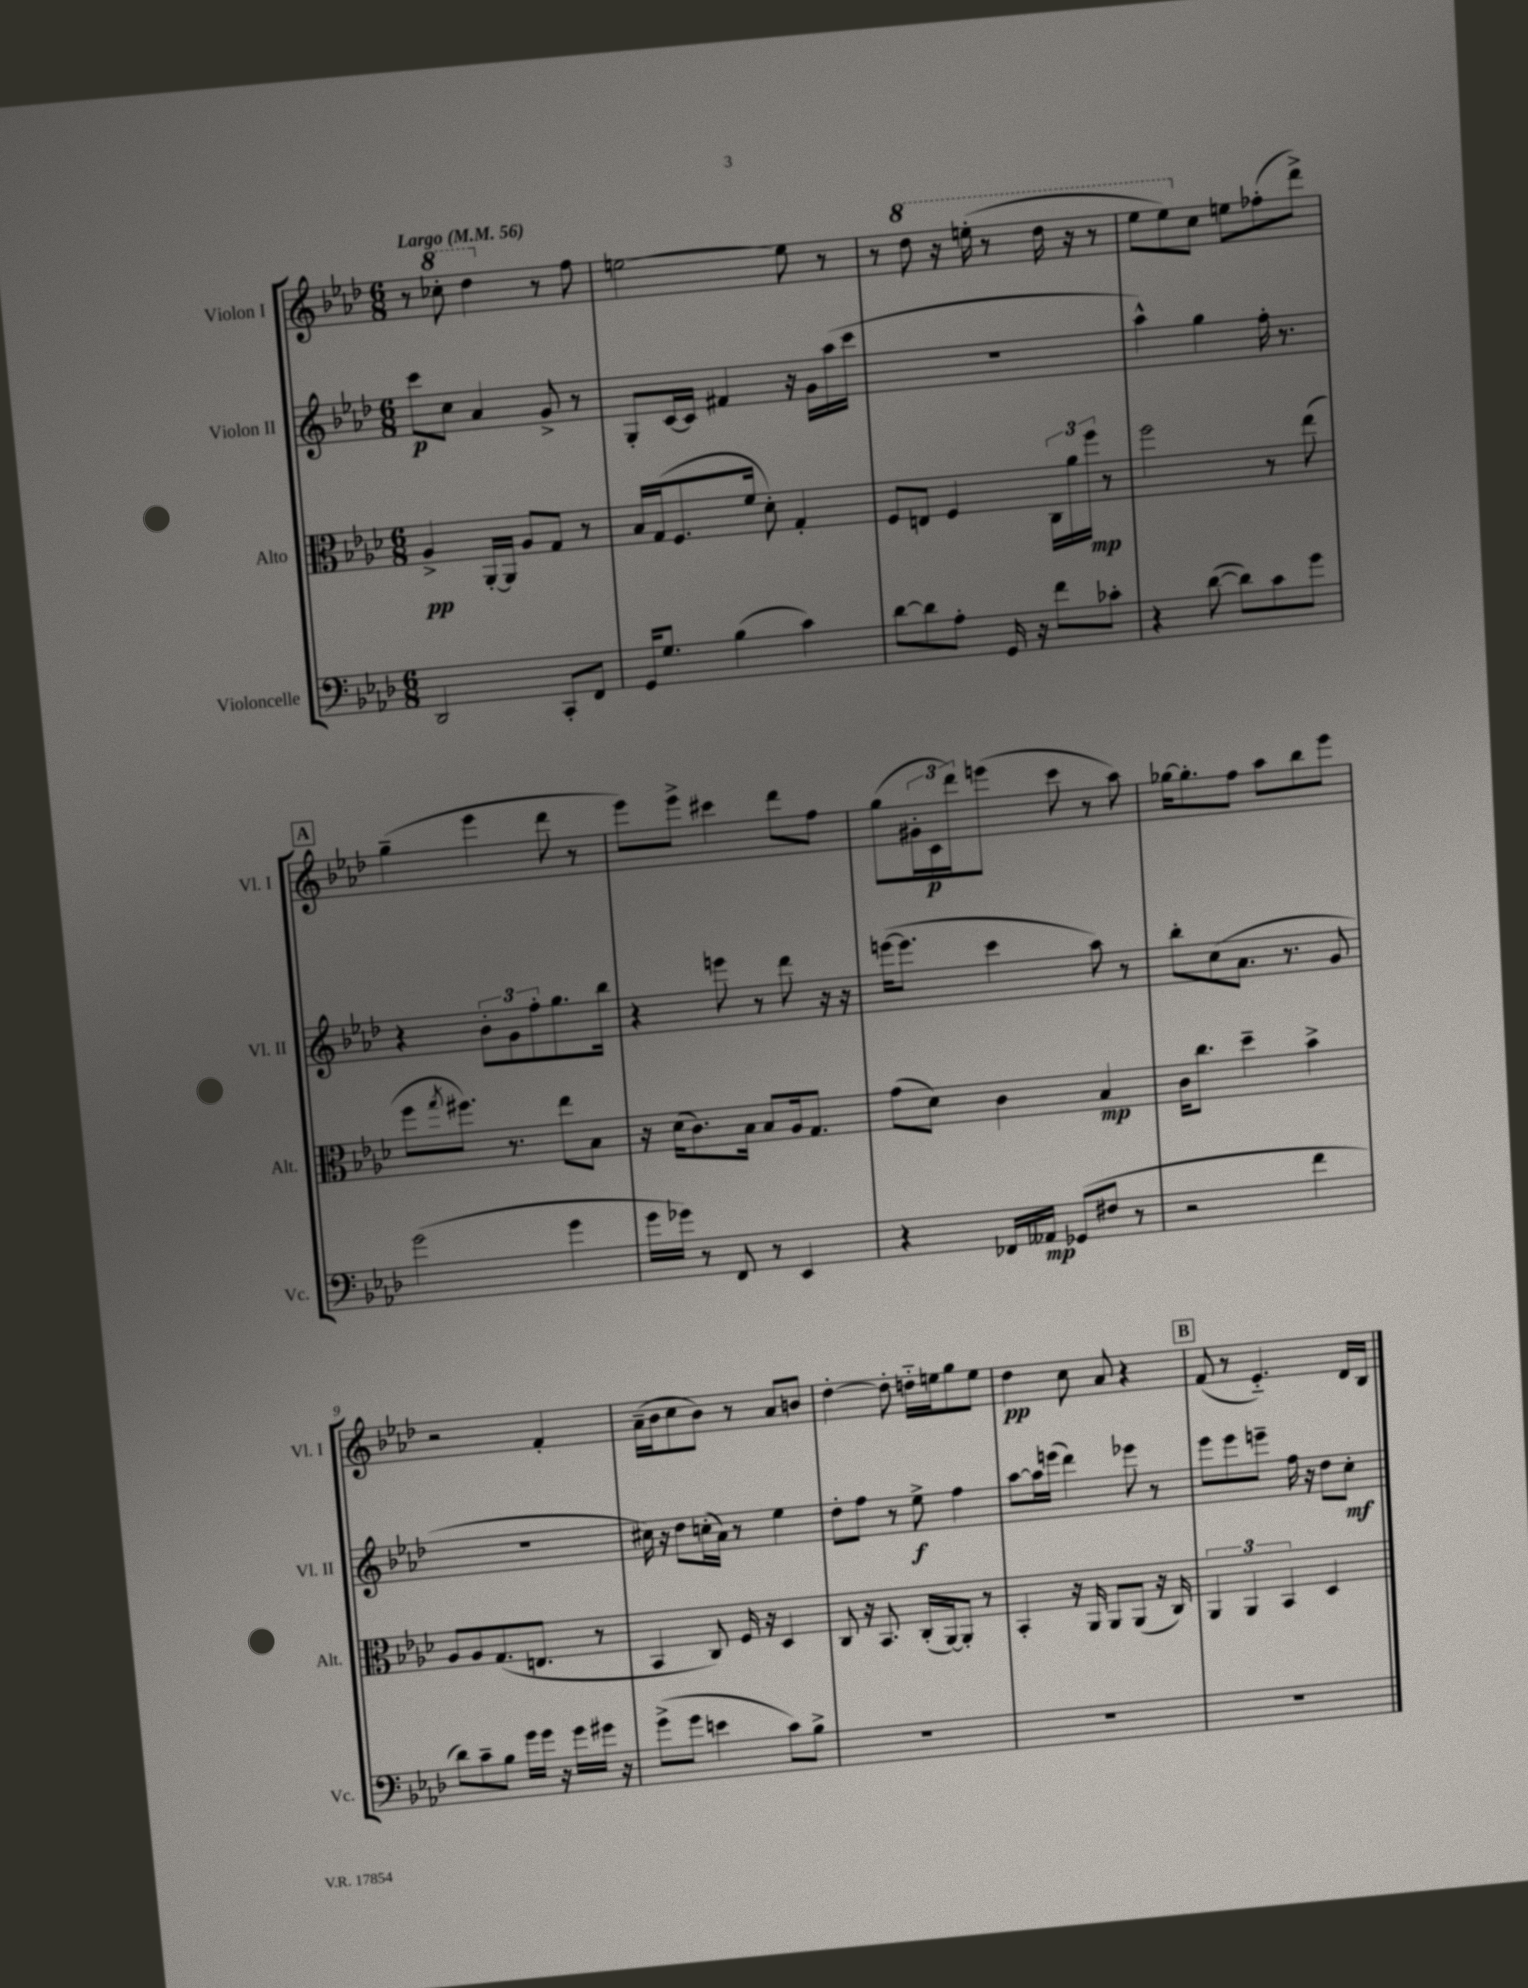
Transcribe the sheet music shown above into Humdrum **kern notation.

**kern	**kern	**kern	**kern
*staff4	*staff3	*staff2	*staff1
*clefF4	*clefC3	*clefG2	*clefG2
*k[b-e-a-d-]	*k[b-e-a-d-]	*k[b-e-a-d-]	*k[b-e-a-d-]
*M6/8	*M6/8	*M6/8	*M6/8
*MM56	*MM56	*MM56	*MM56
2DD-	4A-^	8ccc	8r
.	.	8cc	8ccc-'
.	[16AA-'	4a-	4ddd-
.	16AA-]	.	.
.	8A-	.	.
8CC'	8G	8g^	8r
8FF	8r	8r	8ff
=	=	=	=
16GG	16B-	8G'	[2ee
8.G	(16G	.	.
.	8.F	[16c	.
.	.	16c]	.
(4B-	.	4f#	.
.	16f	.	.
.	8d-')	.	.
4c)	4G'	16r	8ee]
.	.	16g	.
.	.	(16aa-	8r
.	.	16ccc	.
=	=	=	=
[8d-	8F	2.r	8r
8d-]	8E	.	8ddd-
8A-'	4F	.	16r
.	.	.	(16eee'
16GG	.	.	8r
16r	.	.	.
8f	24C	.	16ddd-
.	24a-	.	.
.	.	.	16r
.	24ff	.	.
8c-'	8r	.	8r
=	=	=	=
4r	2ff	4aa-^^)	8eee-
.	.	.	8eee-)
([8d-	.	4gg	8cc
8d-])	.	.	8ee
8c	8r	16ff'	(8ff-'
.	.	8.r	.
8g	(8ee-	.	8ddd-^)
=	=	=	=
(2g	8ff	4r	(4gg~
.	8qgg	.	.
.	8.ff#)	.	.
.	.	12b-'	4eee-
.	8.r	.	.
.	.	12g	.
.	.	12ff'	.
4g	8ee-	8.gg	8ddd-
.	8B-	.	8r
.	.	16bb-	.
=	=	=	=
16g	16r	4r	8eee-)
16g-)	(16d-	.	.
8r	8.c)	.	8eee-^
8FF	.	8eee	4ccc#
.	16B-	.	.
8r	8B-	8r	.
4EE-	16A-	8ddd-	8ddd-
.	8.G	.	.
.	.	16r	8ff
.	.	16r	.
=	=	=	=
4r	(8g	([16eee	(8gg
.	.	8.eee]	.
.	8d-)	.	24g#'
.	.	.	24c
.	.	.	24ddd-)
16FF-	4c	4ccc	(8eee
16AA--	.	.	.
(8GG-	.	.	8ccc
8F#	4B-	8aa-)	8r
8r	.	8r	8aa-)
=	=	=	=
2r	16c	8bb-'	[16gg-
.	8.cc	.	8.gg-']
.	.	(8cc	.
.	4dd-~	8.a-	8ff
.	.	.	8aa-
.	.	8.r	.
4f	4b-^	.	8bb-
.	.	8g	8eee-
=	=	=	=
8d-)	8A-	2.r	2r
8c~	8A-	.	.
8B-	(8.G	.	.
16g	.	.	.
16g	8.E	.	.
16r	.	.	4f'
16g	.	.	.
16g#	8r	.	.
16r	.	.	.
=	=	=	=
(8g^	4BB-	16cc#)	(16a-~
.	.	16r	16b-
8g	.	8dd-	8cc
4e	8C)	(16cc'	8b-)
.	.	16a-)	.
.	16F	8r	8r
.	16r	.	.
8c)	4D-	4ee-	8a-
8B-^	.	.	8b
=	=	=	=
2.r	8C	8dd-'	[4dd-'
.	16r	8ff	.
.	8.BB-	.	.
.	.	8r	8dd-']
.	(16C'	8ee-^	16dd'~
.	[16AA-)	.	16ee
.	8AA-']	4ff	8gg
.	8r	.	8ee
=	=	=	=
2.r	4BB-'	[8aa-	4dd-
.	.	16aa-]	.
.	.	(16eee	.
.	16r	4ddd-)	8cc
.	16AA-	.	.
.	8AA-	.	8a-
.	(8AA-	8eee-	4r
.	16r	8r	.
.	16C)	.	.
=	=	=	=
2.r	6AA-	8eee-	(8f
.	.	8eee-	8r
.	6AA-	.	.
.	.	8eee~	4.e-'~)
.	6BB-	.	.
.	.	16ff	.
.	.	16r	.
.	4D-	8dd-	.
.	.	8cc'	16d-
.	.	.	16B-
==	==	==	==
*-	*-	*-	*-
